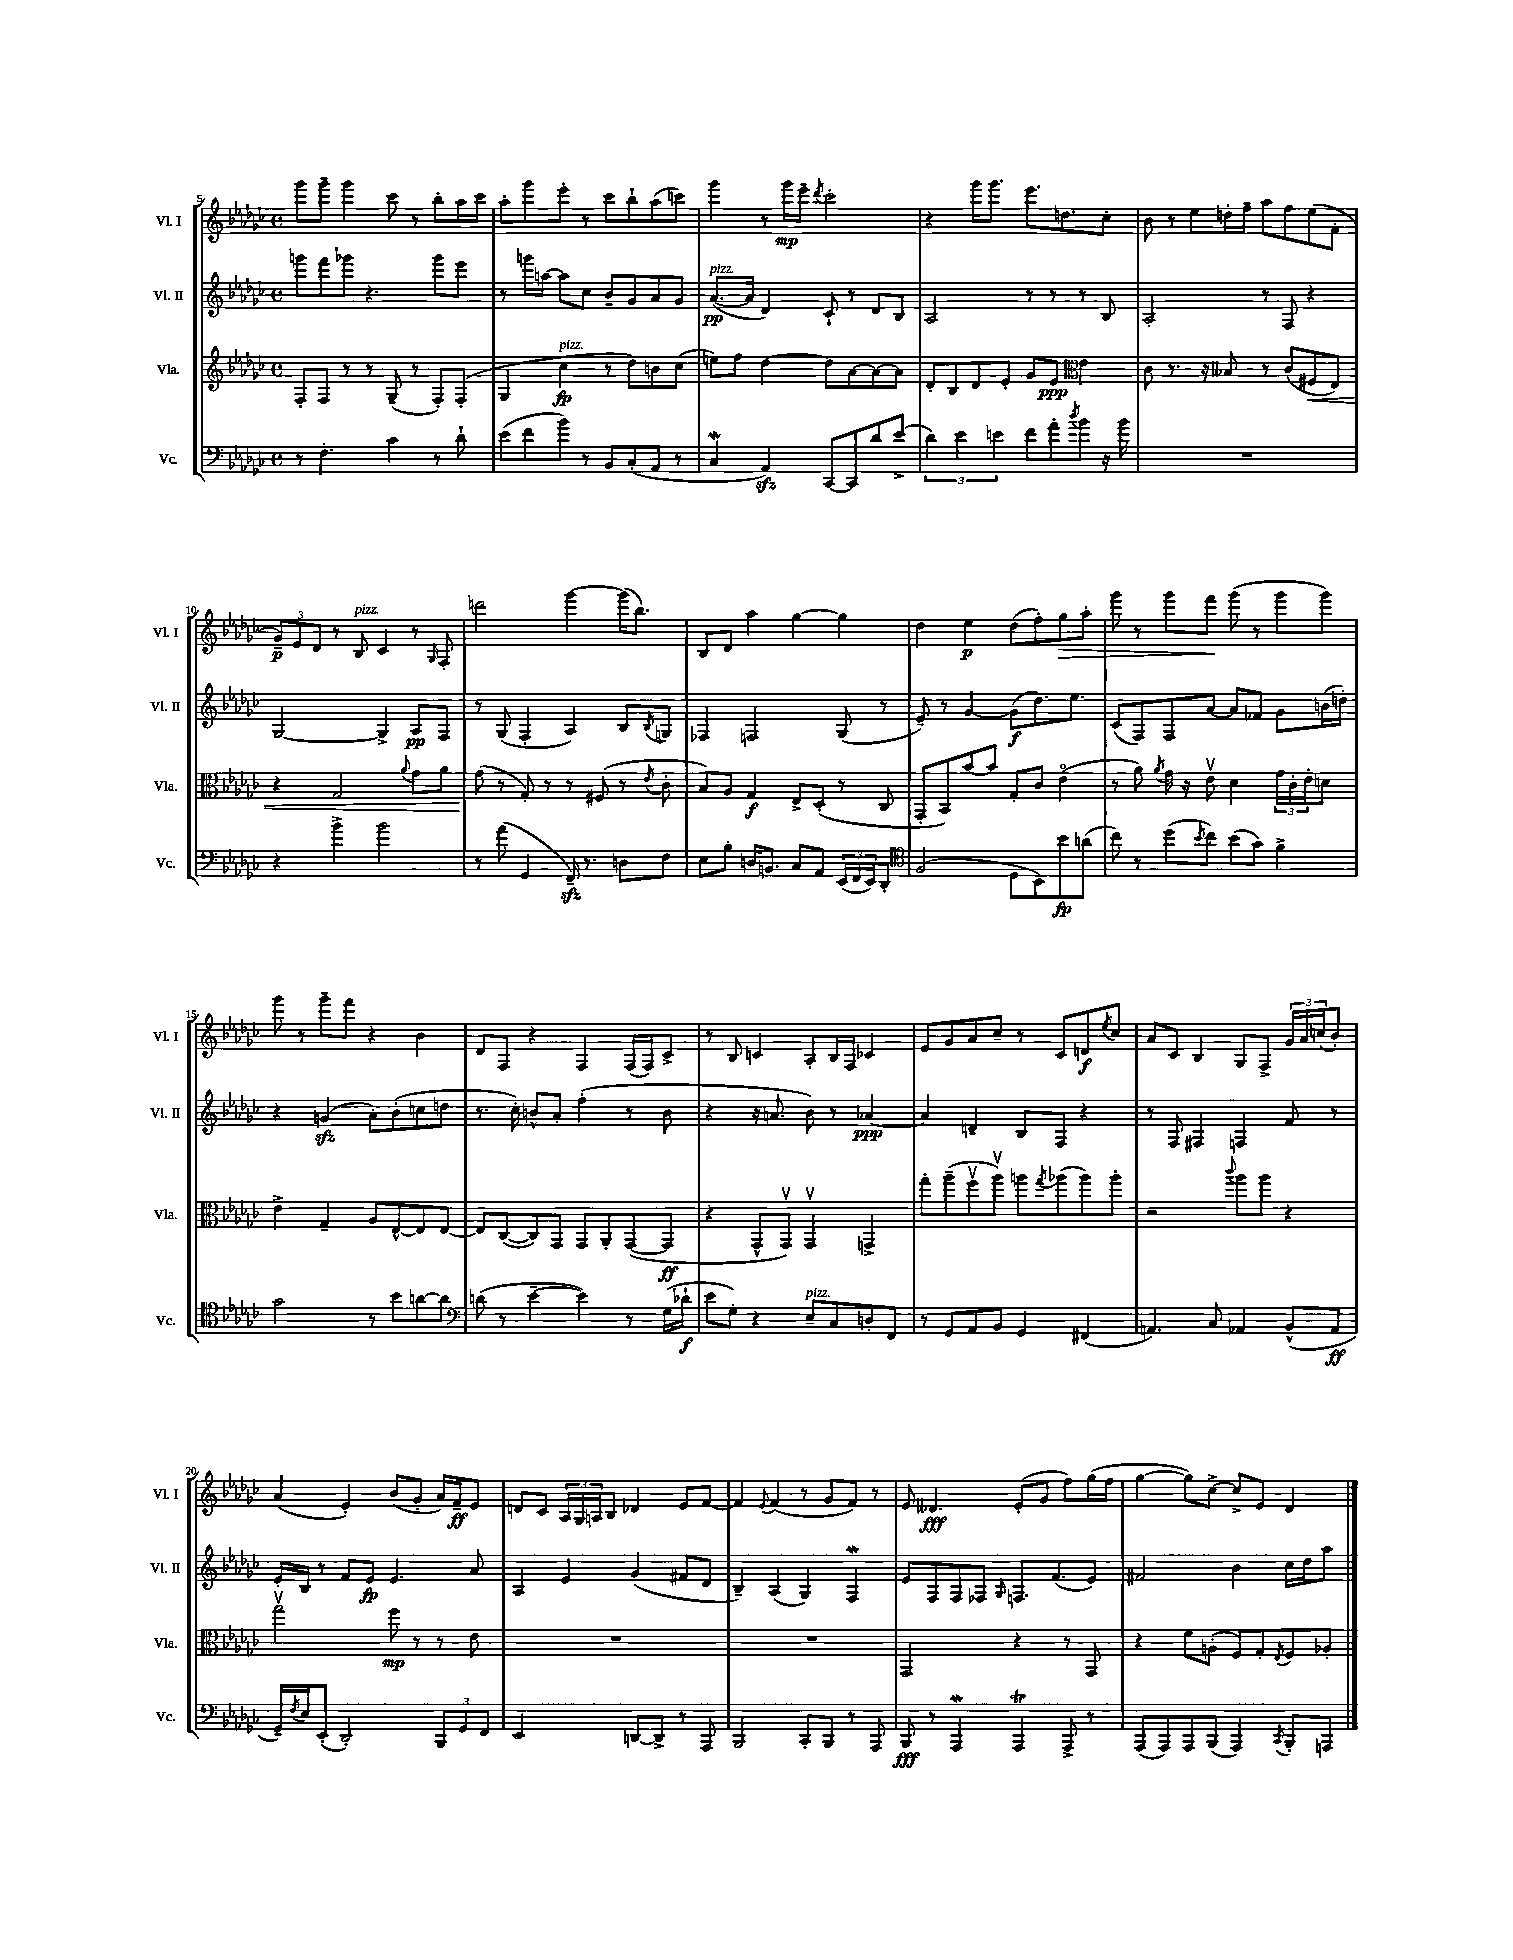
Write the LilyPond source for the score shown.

<<
\new StaffGroup <<
\new Staff = "s0" \with { instrumentName = "Vl. I" shortInstrumentName = "Vl. I" } {
    \clef treble \key ges \major \defaultTimeSignature \time 4/4
    ges'''8 ges'''8-- ges'''4 ces'''8 r8 bes''8-. aes''16 ces'''16 |
    aes''8-. ges'''8 ees'''8-. r8 ces'''8 bes''8-! aes''8( c'''8) |
    ges'''4 r8 ges'''16\mp ees'''16-- \acciaccatura { des'''8 } ces'''2-. |
    r4 ges'''16 ges'''8. ees'''8. d''8. ces''8-. |
    bes'8 r8 ees''8 d''16-. f''16-- aes''8 f''8 ees''8( f'8-. |
    \tuplet 3/2 { ges'8--\p) ees'8 des'8 } r8 bes8^\markup { \italic "pizz." } ces'4 r8 \grace { ges16 } f8-. |
    d'''2 ges'''4~ ges'''16( bes''8.) |
    bes8 des'8 aes''4 ges''4~ ges''4 |
    des''4 ees''4\p des''8( f''8-.) ges''8\> aes''8-. |
    ges'''8 r8 ges'''8 f'''8\! ges'''8( r8 ges'''8 ges'''8) |
    ges'''8 r8 ges'''8-- f'''8 r4 bes'4 |
    des'8 f8 r4 f4 f16( f16) ces'8-> |
    r8 bes8 c'4 aes8-. bes16 f16 ces'4 |
    ees'8 ges'8 aes'8 ces''8-- r8 ces'8 d'8\f \acciaccatura { ees''8 } ces''8 |
    aes'8 ces'8 bes4 ges8 f8-> \tuplet 3/2 { ges'16 aes'16 c''16( } bes'8-.) |
    aes'4( ees'4-.) bes'8( ges'8-. aes'16) f'16--\ff ees'8 |
    d'8 ces'8 \tuplet 3/2 { aes16 ges16 a16 } bes8 des'4 ees'8 f'8~ |
    f'4 \appoggiatura { ees'8 } f'4( r8 ges'8 f'8) r8 |
    ees'8 deses'4.\fff ees'8-.( ges'8 f''8) ges''16( f''16 |
    ges''4~ ges''8) ces''8~-> ces''8-> ees'8 des'4 \bar "|." |
}
\new Staff = "s1" \with { instrumentName = "Vl. II" shortInstrumentName = "Vl. II" } {
    \clef treble \key ges \major \defaultTimeSignature \time 4/4
    g'''8 f'''8 ges'''8 r4. ges'''8 ees'''8 |
    r8 g'''16 a''16~ a''8 ces''8 bes'8-- ges'8 aes'8 ges'8 |
    aes'8.~\pp^\markup { \italic "pizz." }( aes'16 des'4) ces'8-! r8 des'8 bes8 |
    aes2 r8 r8 r8 bes8 |
    aes2-. r8 f8 r4 |
    ges2~ ges4-> aes8\pp f8 |
    r8 ges8( f4-. aes4) bes8 \acciaccatura { bes8 } g8 |
    fes4 f2 ges8( r8 |
    ees'8--) r8 ges'4~ ges'8\f( des''8.) ees''8. |
    ces'8( f8) f8 aes'8~ aes'8 fes'8 ges'8 b'16( d''16-.) |
    r4 g'4\sfz( aes'8-.) bes'8-.( c''8 d''8 |
    r8. ces''16-.) b'8-^ aes'8-. f''4-.( r8 b'8 |
    r4 r16 a'8. bes'8) r8 aes'4~\ppp |
    aes'4 d'4-- bes8 f8 r4 |
    r8 f8 fis4 f4 f'8 r8 |
    ees'16-. bes16 r8 f'8 ees'8\fp ees'4. aes'8 |
    aes4 ees'4 ges'4( fis'8 des'8 |
    bes4--) aes4( ges4) f4\mordent |
    ees'8 f8 f8 fes8 \grace { ges16 } f8. f'8.( ees'8) |
    fis'2 bes'4 ces''16 des''16 aes''8 \bar "|." |
}
\new Staff = "s2" \with { instrumentName = "Vla." shortInstrumentName = "Vla." } {
    \clef treble \key ges \major \defaultTimeSignature \time 4/4
    f8-. f8 r8 r8 ges8--( r8 f8-.) f8-.( |
    ges4 ces''4\fp^\markup { \italic "pizz." } r8 des''8) b'8 ces''8( |
    e''8) f''8 des''4~ des''8 aes'8~ aes'8~ aes'8 |
    des'8-. bes8 des'8 ees'8-. ges'8 ees'8\ppp \clef alto ees'4 |
    ces'8 r8. r16 beses8 r8 ces'8( fis8\< ees8) |
    r4 ges2 \appoggiatura { aes'8 } ges'8 aes'8 |
    ges'8\!( r8 ges8-.) r8 r8 fis8( r8 \acciaccatura { ees'8 } ces'8-. |
    bes8) aes8 ges4\f ees8-> des8-.( r8 ces8 |
    ges,8-. bes,8) bes'8~ bes'8 ges8-. ces'8 ees'4\flageolet( |
    r8 aes'8) \acciaccatura { aes'8 } ges'16 r16 ees'8\upbow des'4 \tuplet 3/2 { ges'16 ces'16-. ees'16-. } d'8 |
    ees'4-> ges4-- aes8 ees8~-^ ees8 ees8~ |
    ees8 ces8~( ces8) ges,8 ges,8 aes,8-. ges,8~( ges,8\ff |
    r4 ges,8-^ ges,8\upbow) ges,4\upbow g,4-> |
    ges''8-. aes''8--( f''8\upbow aes''8\upbow) a''8 \acciaccatura { ges''8 } aes''8( aes''8) aes''8-. |
    r2 \appoggiatura { ces'''8 } aes''8 aes''8 r4 |
    ges''2\upbow f''8\mp r8 r8 ees'8 |
    R1 |
    R1 |
    ges,2 r4 r8 ges,8 |
    r4 f'8 a8-.( f8) ges8-. \acciaccatura { ees8 } f8 aes8-. \bar "|." |
}
\new Staff = "s3" \with { instrumentName = "Vc." shortInstrumentName = "Vc." } {
    \clef bass \key ges \major \defaultTimeSignature \time 4/4
    r8 f4.-. ces'4 r8 des'8-! |
    ees'8( f'8 bes'8) r8 bes,8 ces8-.( aes,8 r8 |
    ces4\mordent aes,4\sfz) ces,8~ ces,8 des'8 ees'8->( |
    \tuplet 3/2 { des'4) ees'4 e'4 } f'8 aes'8-. \acciaccatura { des''8 } bes'8 r16 bes'16 |
    R1 |
    r4 bes'4-> bes'2 |
    r8 aes'8( ges,4 f,16--\sfz) r8. d8 f8 |
    ees8 bes8-. d16 b,8. ces8 aes,8 \tuplet 3/2 { ees,16( f,16 ees,16) } des,8-. |
    \clef tenor f2( des8 bes,8) bes'8\fp a'8( |
    ces''8) r8 des''8( \acciaccatura { bes'8 } ces''8) bes'8( ges'8) f'4-> |
    ges'2 r8 bes'8 a'8~ a'8 |
    \clef bass d'8( r8 ees'4~-- ees'4) r8 ges16( des'16-!\f |
    ees'8 ges8-.) r4 ees8--^\markup { \italic "pizz." } ces8 d8-. f,8 |
    r8 ges,8 aes,8 bes,8 ges,4 fis,4( |
    a,4.) ces8 aes,4 bes,8-^( aes,8\ff |
    ges,16--) \acciaccatura { f8 } ees16 ees,8-.( des,2-.) \tuplet 3/2 { bes,,8 ges,8 f,8 } |
    ees,2 d,8~ d,8-> r8 aes,,8 |
    bes,,2 ces,8-. bes,,8 r8 aes,,8 |
    bes,,8\fff r8 aes,,4\mordent aes,,4\trill aes,,8-> r8 |
    aes,,8( aes,,8) aes,,8 bes,,8( aes,,4) \acciaccatura { ces,8 } bes,,8-. a,,8 \bar "|." |
}
>>
>>
\layout { \context { \Score currentBarNumber = #5 } }
